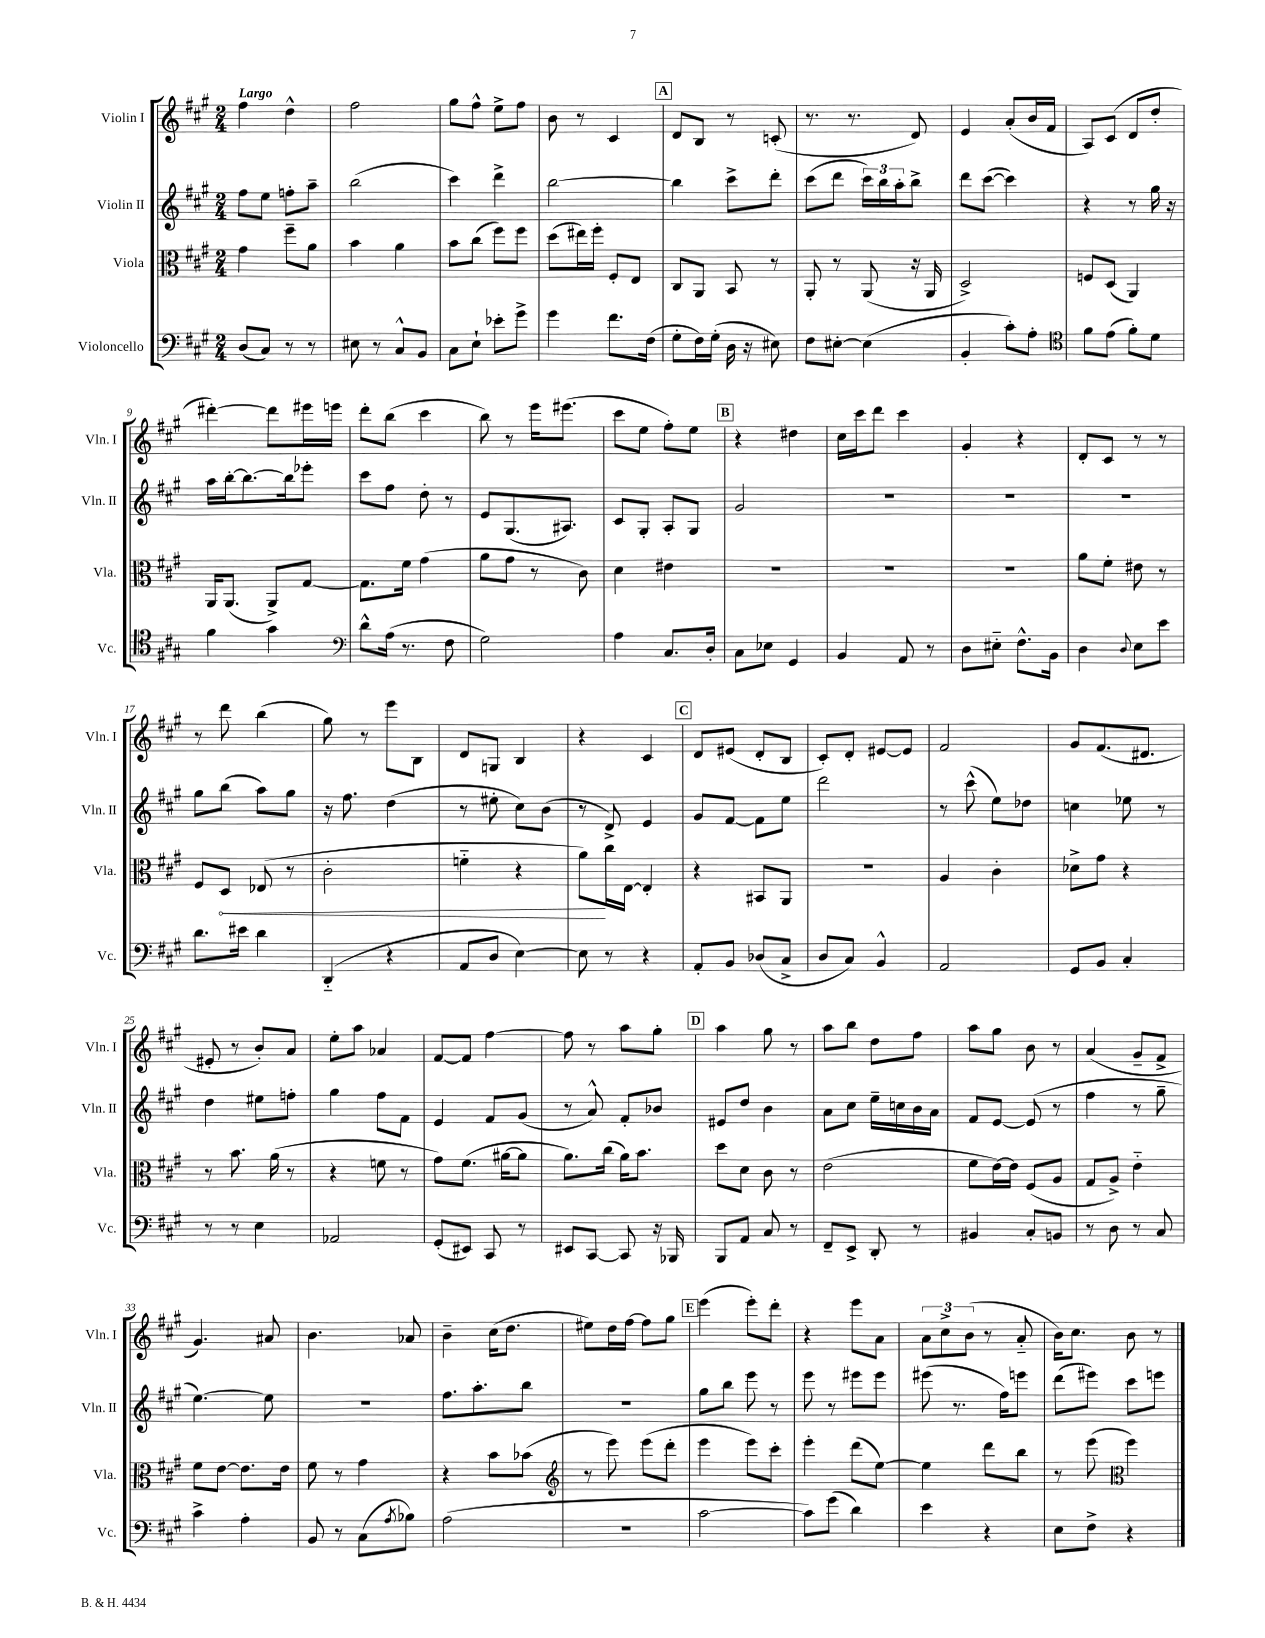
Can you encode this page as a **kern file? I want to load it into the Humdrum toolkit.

**kern	**kern	**kern	**kern
*staff4	*staff3	*staff2	*staff1
*clefF4	*clefC3	*clefG2	*clefG2
*k[f#c#g#]	*k[f#c#g#]	*k[f#c#g#]	*k[f#c#g#]
*M2/4	*M2/4	*M2/4	*M2/4
(8D	4g#	8ff#	4ff#
8C#)	.	8ee	.
8r	8ff#~	8ff'	4dd^^
8r	8a	8aa~	.
=	=	=	=
8E#	4b	(2bb	2ff#
8r	.	.	.
8C#^^	4a	.	.
8BB	.	.	.
=	=	=	=
8C#	8b	4ccc#)	8gg#
8E`	(8cc#	.	8ff#^^
8e-'	8ff#)	4ddd^	8ee^
8g#^	8ff#	.	8ff#
=	=	=	=
4g#	(8dd	[2bb	8b
.	16ee#)	.	8r
.	16ff#'	.	.
8.f#	8F#'	.	4c#
.	8E	.	.
(16F#	.	.	.
=	=	=	=
8G#'	8C#	4bb]	8d
16F#)	8AA	.	8B
(16G#'	.	.	.
16D	8BB	8ccc#^	8r
16r	.	.	.
8E#)	8r	8ddd'	(8c'
=	=	=	=
8F#	8AA'	(8ccc#	8.r
[8E#'	8r	8ddd	.
.	.	.	8.r
(4E#]	(8AA	24ccc#)	.
.	.	24bb	.
.	.	24aa'	.
.	16r	8bb^	8d)
.	16AA	.	.
=	=	=	=
4BB'	2D^)	8ddd	4e
.	.	([8ccc#	.
8c#')	.	4ccc#])	(8a'
8A'	.	.	16b
.	.	.	16f#
=	=	=	=
*clefC4	*	*	*
8f#	8F	4r	8A)
(8e	(8D	.	(8c#
8f#')	4AA)	8r	8d
8d	.	16gg#	8dd'
.	.	16r	.
=	=	=	=
4f#	16AA	16aa	[4ddd#')
.	(8.AA	[16bb'	.
.	.	8.bb_	.
4g#	8AA^)	.	8ddd#]
.	.	16bb]	.
.	[8G#	8eee-'	16eee#
.	.	.	16eee
=	=	=	=
*clefF4	*	*	*
8d^^	8.G#]	8ccc#	8ddd'
(16A	.	8ff#	(8bb
8.r	16f#	.	.
.	(4g#	8dd'	4ccc#
8F#	.	8r	.
=	=	=	=
2G#)	8a	8e	8bb)
.	8g#	(8.G#	8r
.	8r	.	16eee
.	.	8.A#)	(8.eee#
.	8c#)	.	.
=	=	=	=
4A	4d	8c#	8ccc#
.	.	8G#'	8ee
8.C#	4e#	8A'	8ff#')
.	.	8G#	8ee
16D'	.	.	.
=	=	=	=
8C#	2r	2g#	4r
8E-	.	.	.
4GG#	.	.	4dd#
=	=	=	=
4BB	2r	2r	16cc#
.	.	.	16ccc#
.	.	.	8ddd
8AA	.	.	4ccc#
8r	.	.	.
=	=	=	=
8D	2r	2r	4g#'
8E#'~	.	.	.
8.F#^^	.	.	4r
16BB	.	.	.
=	=	=	=
4D	8a	2r	8d'
.	8f#'	.	8c#
8qqD	.	.	.
8E	8e#	.	8r
8e	8r	.	8r
=	=	=	=
8.d	8F#	8gg#	8r
.	8D	(8bb	8ddd
16e#	.	.	.
4d	(8E-	8aa)	(4bb
.	8r	8gg#	.
=	=	=	=
(4DD'~	2c#'	16r	8gg#)
.	.	8.ff#	.
.	.	.	8r
4r	.	(4dd	8eee
.	.	.	8B
=	=	=	=
8AA	4f'~	8r	8d
8D	.	8ee#'	8G
[4E)	4r	8cc#)	4B
.	.	(8b	.
=	=	=	=
8E]	8a)	8r	4r
8r	16cc#	8d^)	.
.	[16E	.	.
4r	4E']	4e	4c#
=	=	=	=
8AA'	4r	8g#	8d
8BB	.	[8f#	(8e#
(8D-	8BB#	8f#]	8d'
8C#^	8AA	8ee	8B
=	=	=	=
8D	2r	2ddd	8c#')
8C#)	.	.	8d'
4BB^^	.	.	[8e#
.	.	.	8e#]
=	=	=	=
2AA	4A	8r	2f#
.	.	(8ccc#^^	.
.	4c#'	8ee)	.
.	.	8dd-	.
=	=	=	=
8GG#	8d-^	4cc	8g#
8BB	8g#	.	(8.f#
4C#'	4r	8ee-	.
.	.	.	8.d#
.	.	8r	.
=	=	=	=
8r	8r	4dd	8e#'
8r	8.b	.	8r
4E	.	8ee#	8b')
.	(16a	.	.
.	8r	8ff'	8a
=	=	=	=
2AA-	4r	4gg#	8ee'
.	.	.	8aa
.	8f	8ff#	4a-
.	8r	8f#	.
=	=	=	=
(8GG#'	8g#)	4e	[8f#
8EE#)	(8.f#	.	8f#]
8CC#	.	8f#	[4ff#
.	[16a#	.	.
8r	8a#]	(8g#	.
=	=	=	=
8EE#	8.a)	8r	8ff#]
[8CC#	.	8a^^)	8r
.	(16cc#	.	.
8CC#]	16a)	8f#'	8aa
.	8.b	.	.
16r	.	8b-	8gg#'
16BBB-	.	.	.
=	=	=	=
8BBB	8dd	8e#	4aa
8AA	8d	8dd	.
8C#	8c#	4b	8gg#
8r	8r	.	8r
=	=	=	=
8FF#~	(2e	8a	8aa
8EE^	.	8cc#	8bb
8DD'	.	16ee~	8dd
.	.	16cc	.
8r	.	16b	8ff#
.	.	16a	.
=	=	=	=
4BB#	8f#	8f#	8aa
.	[16e)	[8e	8gg#
.	16e]	.	.
8C#'	(8F#	(8e]	8b
8BB	8A	8r	8r
=	=	=	=
8r	8G#	4ff#	(4a
8D	8A^)	.	.
8r	4e'~	8r	8g#~
8C#	.	8gg#~	8f#^
=	=	=	=
4c#^	8f#	[4.ee)	4.g#)
.	[8e	.	.
4A'	8.e]	.	.
.	.	8ee]	8a#
.	16e	.	.
=	=	=	=
8BB	8f#	2r	4.b
8r	8r	.	.
(8C#	4g#	.	.
8qA	.	.	.
8B-)	.	.	8a-
=	=	=	=
(2A	4r	8.ff#	4b~
.	.	8.aa'	.
.	8b	.	(16cc#
.	.	.	8.dd
.	(8b-	8bb	.
=	=	=	=
*	*clefG2	*	*
2r	8r	2r	8ee#)
.	8eee)	.	16dd
.	.	.	[16ff#
.	(8eee	.	8ff#]
.	8ddd'	.	8gg#
=	=	=	=
[2c#	4eee	8gg#	(4eee
.	.	8bb	.
.	8eee)	8eee	8eee')
.	8ccc#'	8r	8ddd'
=	=	=	=
8c#])	4eee'	8eee	4r
(8g#	.	8r	.
4d)	(8ddd	8eee#	8eee
.	[8ee)	8eee#	8a
=	=	=	=
4e	4ee]	(8eee#	12a
.	.	.	12cc#^
.	.	8.r	.
.	.	.	(12b
4r	8ddd	.	8r
.	.	16ff#)	.
.	8bb	8eee	8a'~
=	=	=	=
8E	8r	(8ddd	16b)
.	.	.	8.cc#
8F#^	(8eee	8eee#)	.
*	*clefC3	*	*
4r	4ff#)	8ccc#	8b
.	.	8eee	8r
==	==	==	==
*-	*-	*-	*-
